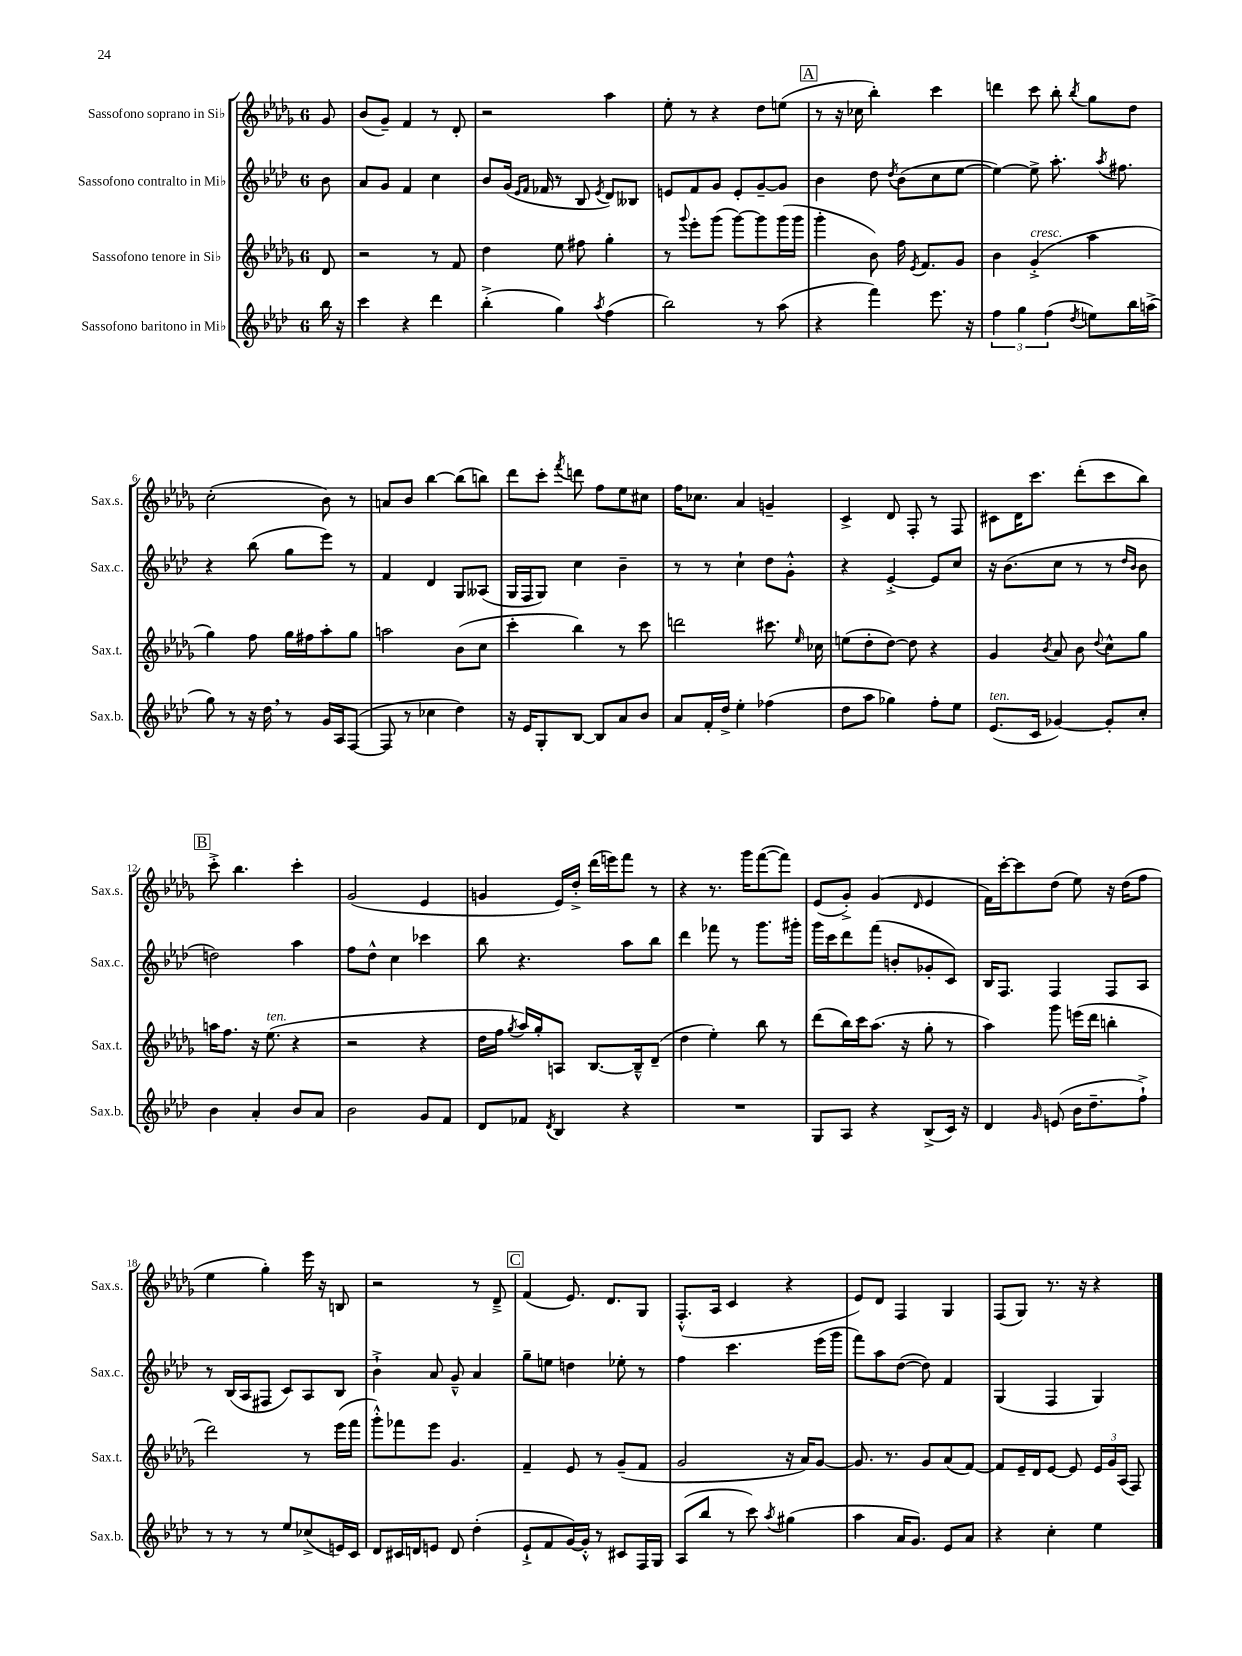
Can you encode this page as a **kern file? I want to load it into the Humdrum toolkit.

**kern	**kern	**kern	**kern
*staff4	*staff3	*staff2	*staff1
*clefG2	*clefG2	*clefG2	*clefG2
*k[b-e-a-d-]	*k[b-e-a-d-g-]	*k[b-e-a-d-]	*k[b-e-a-d-g-]
*M6/8	*M6/8	*M6/8	*M6/8
16bb-	8d-	8b-	8g-
16r	.	.	.
=	=	=	=
4ccc	2r	8a-	(8b-
.	.	8g	8g-~)
4r	.	4f	4f
4ddd-	8r	4cc	8r
.	8f	.	8d-'
=	=	=	=
(4bb-'^	4dd-	8b-	2r
.	.	(16g	.
.	.	16qqe-	.
.	.	16qqf	.
.	.	16f-	.
4gg)	8ee-	8r	.
.	8ff#	8B-	.
8qaa-	.	8qe-	.
(4ff	4gg-'	8d-)	4aa-
.	.	8B--	.
=	=	=	=
2bb-)	8r	8e	8ee-'
.	8qqggg-	.	.
.	8eee-'	8f	8r
.	(8ggg-	8g	4r
.	[8ggg-)	8e'	.
8r	8ggg-]	[8g~	8dd-
(8aa-	(16ggg-	8g]	(8ee
.	16ggg-	.	.
=	=	=	=
4r	4ggg-'	4b-	8r
.	.	.	16r
.	.	.	16cc-
4fff)	8b-)	8dd-	4bb-')
.	.	8qdd-	.
.	16ff	(8b-	.
.	8qe-	.	.
.	8.f	.	.
8.eee-	.	8cc	4ccc
.	8g-	[8ee-	.
16r	.	.	.
=	=	=	=
6ff	4b-	4ee-_)	4ddd
6gg	.	.	.
.	(4g-'^	8ee-^]	8ccc
(6ff	.	.	.
.	.	8.aa-'	8bb-'
8qdd-	.	.	8qbb-
8ee)	4aa-	.	8gg-
.	.	8qaa-	.
.	.	8.ff#	.
16bb-	.	.	8dd-
(16aa^	.	.	.
=	=	=	=
8gg)	4gg-)	4r	(2cc'
8r	.	.	.
16r	8ff	(8bb-	.
16dd-	.	.	.
8r	16gg-	8gg	.
.	16ff#	.	.
16g	8aa-'	8eee-)	8b-)
16A-	.	.	.
([8F	8gg-	8r	8r
=	=	=	=
8F]	2aa	4f	8a
8r	.	.	8b-
4cc-	.	4d-	[4bb-
4dd-)	(8b-	8G	(8bb-]
.	8cc	(8A--	8bb)
=	=	=	=
16r	4ccc'	16G	8ddd-
16e-	.	16F	.
8G'	.	8G)	8ccc'
.	.	.	8qfff
[8B-	4bb-)	4cc	8ddd
8B-]	.	.	8ff
8a-	8r	4b-~	8ee-
8b-	8ccc	.	8cc#
=	=	=	=
8a-	2ddd	8r	16ff
.	.	.	8.cc-
16f'	.	8r	.
16dd-^	.	.	.
4ee-'	.	4cc`	4a-
(4ff-	8.ccc#	8dd-	4g~
.	.	8g'^^	.
.	16qqee-	.	.
.	16cc-	.	.
=	=	=	=
8dd-	(8ee	4r	4c^
8aa-	8dd-'	.	.
4gg-)	[8dd-)	[4e-'^	8d-
.	8dd-]	.	8F'
8ff'	4r	8e-]	8r
8ee-	.	8cc	8F
=	=	=	=
(8.e-	4g-	16r	8c#
.	.	(8.b-	.
.	.	.	16d-
16c	.	.	8.ccc
.	8qb-	.	.
[4g-)	8a-	8cc	.
.	8b-	8r	(8ddd-'
.	8qqdd-	.	.
8g-']	8cc^^	8r	8ccc
.	.	16qqdd-	.
.	.	16qqb-	.
8cc'	8gg-	8b-	8bb-)
=	=	=	=
4b-	16aa	2dd)	8ccc'^
.	8.ff	.	.
.	.	.	4.bb-
4a-'	16r	.	.
.	(8.ee-	.	.
8b-	4r	4aa-	4ccc'
8a-	.	.	.
=	=	=	=
2b-	2r	8ff	(2g-
.	.	8dd-^^	.
.	.	4cc	.
8g	4r	4ccc-	4e-
8f	.	.	.
=	=	=	=
8d-	16dd-	8bb-	4g
.	16ff	.	.
.	8qgg-	.	.
8f-	16aa-)	4.r	.
.	16gg-'	.	.
8qd-	.	.	.
4B-	8A	.	16e-)
.	.	.	16dd-'^
.	[8.B-	.	(16ddd-
.	.	.	16eee)
4r	.	8aa-	8fff
.	16B-~^^]	.	.
.	(8d-~	8bb-	8r
=	=	=	=
2.r	4dd-	4ddd-	4r
.	4ee-')	8fff-	8.r
.	.	8r	.
.	.	.	16ggg-
.	8bb-	8.ggg	([8fff
.	8r	.	8fff])
.	.	16ggg#'	.
=	=	=	=
8G	(8ddd-	16ggg	(8e-
.	.	16ccc	.
8A-	16bb-)	8ddd-	8g-'^)
.	16ccc	.	.
4r	(8.aa-	(8fff	(4g-
.	.	8b'	.
.	16r	.	.
.	.	.	16qqd-
(8B-^	8gg-'	8g-'	4e-
16c)	8r	8c)	.
16r	.	.	.
=	=	=	=
4d-	4aa-)	16B-	16f)
.	.	8.F	[16ccc'
.	.	.	8ccc]
16qqg	.	.	.
(8e	8ggg-	4F	(8dd-
16b-	(16eee	.	8ee-)
8.dd-~	16ddd-	.	.
.	4bb'	8F	16r
.	.	.	(16dd-
8ff`^)	.	8A-	8ff
=	=	=	=
8r	2ddd-)	8r	4ee-
8r	.	(16B-	.
.	.	16A-	.
8r	.	8F#	4gg-')
8ee-	.	8c)	.
(8cc-^	8r	8A-	16eee-
.	.	.	16r
16e)	(16eee-	8B-	8B
16c	16fff	.	.
=	=	=	=
8d-	8ggg-'^^)	4b-`^	2r
16c#	8fff-	.	.
16d	.	.	.
8e	8eee-	8a-	.
8d	4.g-	8g~^^	.
(4dd-'	.	4a-	8r
.	.	.	8d-~^
=	=	=	=
8e-`^	4f~	8gg~	(4f
8f	.	8ee	.
[16g)	8e-	4dd	8.e-)
16g'^^]	.	.	.
8r	8r	.	.
.	.	.	8.d-
8c#	(8g-~	8ee-'	.
16F	8f	8r	8G-
16G	.	.	.
=	=	=	=
(8A-	2g-	4ff	(8.F'^^
8bb-	.	.	.
.	.	.	16A-
8r	.	4.ccc	4c
8ccc)	.	.	.
8qaa-	.	.	.
(4gg#	16r	.	4r
.	16a-)	.	.
.	[8g-	(16eee-	.
.	.	16ggg	.
=	=	=	=
4aa-	8.g-]	8fff)	8e-)
.	.	8aa-	8d-
.	8.r	.	.
16a-	.	([8dd-	4F
8.g)	.	.	.
.	8g-	8dd-])	.
8e-	(8a-	4f	4G-
8a-	[8f)	.	.
=	=	=	=
4r	8f]	(4G	(8F
.	16e-~	.	8G-)
.	16d-	.	.
4cc'	[8e-	4F	8.r
.	8e-]	.	.
.	.	.	16r
4ee-	24e-	4G)	4r
.	24g-	.	.
.	(24A-	.	.
.	8F)	.	.
==	==	==	==
*-	*-	*-	*-
